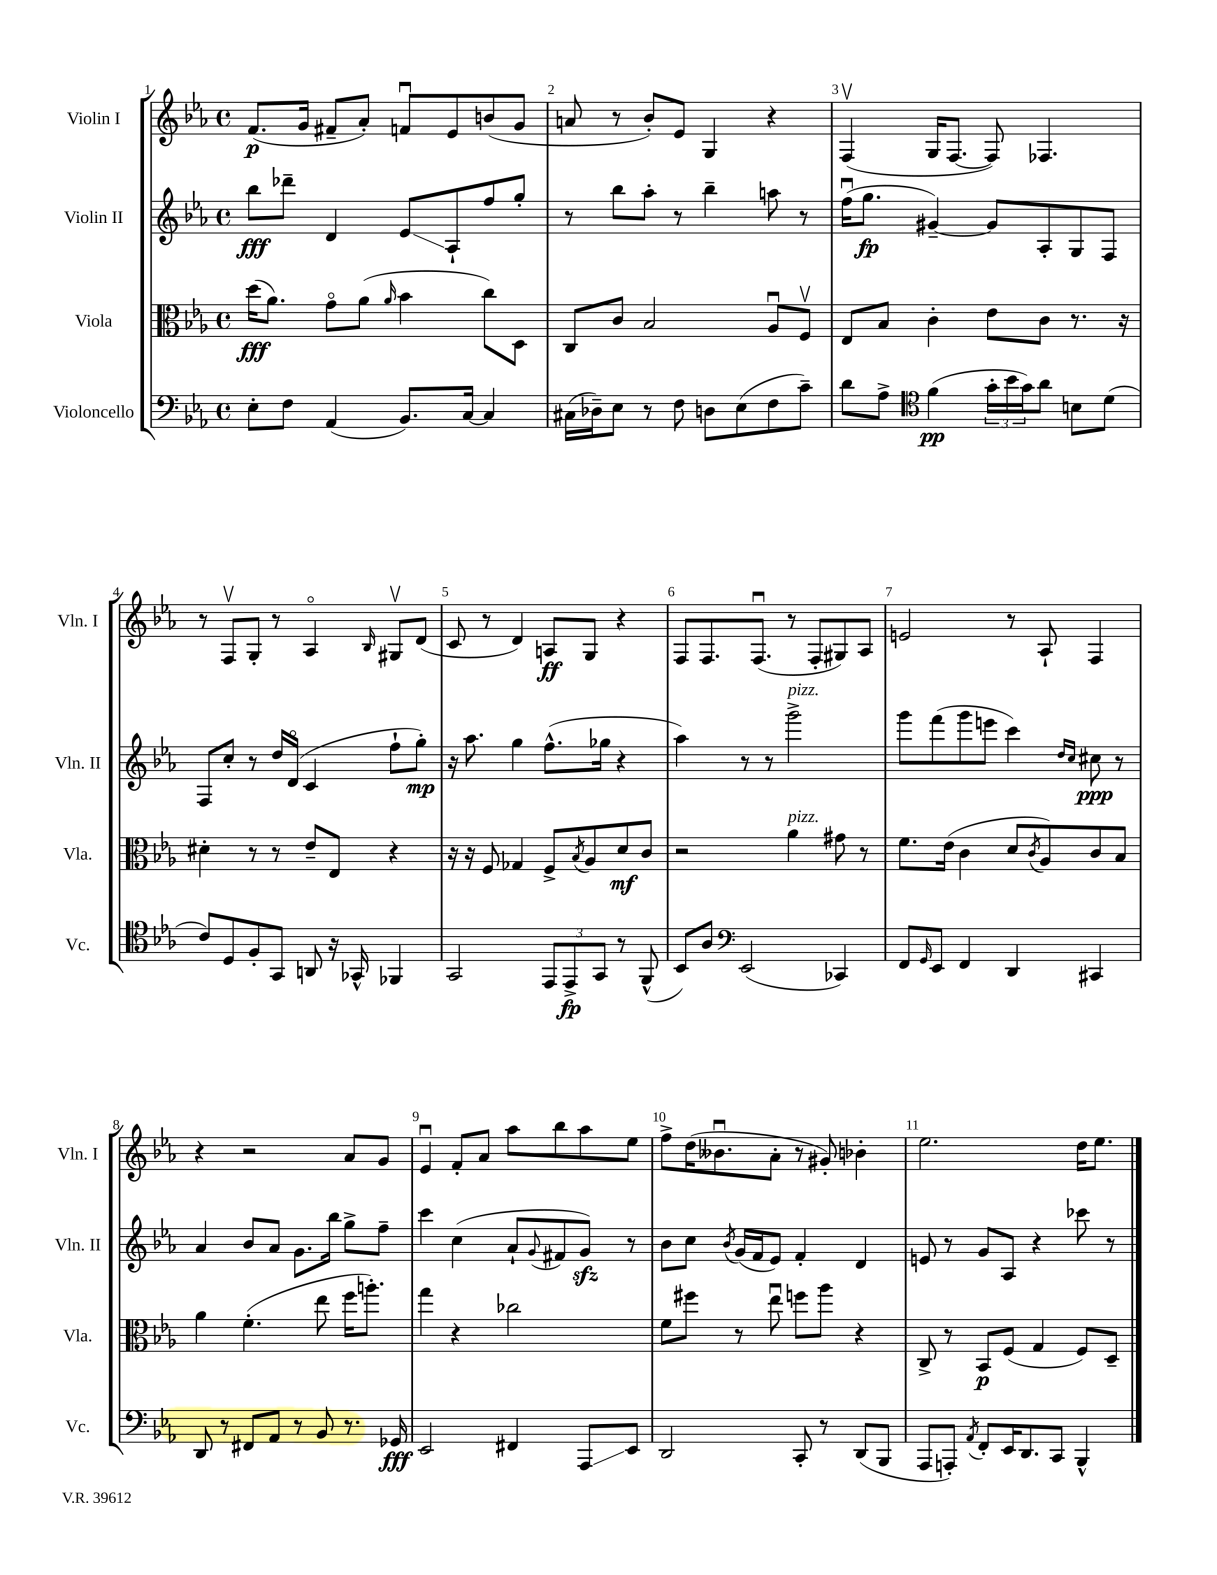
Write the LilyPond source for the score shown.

<<
\new StaffGroup <<
\new Staff = "s0" \with { instrumentName = "Violin I" shortInstrumentName = "Vln. I" } {
    \clef treble \key ees \major \defaultTimeSignature \time 4/4
    f'8.\p( g'16 fis'8-- aes'8-.) f'8\downbow ees'8 b'8( g'8 |
    a'8 r8 bes'8-.) ees'8 g4 r4 |
    f4\upbow( g16 f8.~ f8) fes4. |
    r8 f8\upbow g8-. r8 aes4\flageolet \grace { bes16 } gis8\upbow d'8( |
    c'8 r8 d'4) a8\ff g8 r4 |
    f8 f8. f8.\downbow( r8 f8-. gis8) aes8 |
    e'2 r8 aes8-! f4 |
    r4 r2 aes'8 g'8 |
    ees'4\downbow f'8-. aes'8 aes''8 bes''8 aes''8 ees''8 |
    f''8-> d''16( beses'8.\downbow aes'8-. r8 gis'8-.) bes'4-. |
    ees''2. d''16 ees''8. \bar "|." |
}
\new Staff = "s1" \with { instrumentName = "Violin II" shortInstrumentName = "Vln. II" } {
    \clef treble \key ees \major \defaultTimeSignature \time 4/4
    bes''8\fff des'''8-- d'4 ees'8\glissando aes8-! f''8 g''8-. |
    r8 bes''8 aes''8-. r8 bes''4-- a''8 r8 |
    f''16\downbow( g''8.\fp gis'4~--) gis'8 aes8-. g8 f8 |
    f8 c''8-. r8 d''16 d'16\flageolet( c'4 f''8-! g''8-.\mp) |
    r16 aes''8. g''4 f''8.-^( ges''16 r4 |
    aes''4) r8 r8 g'''2->^\markup { \italic "pizz." } |
    g'''8 f'''8( g'''8 e'''8 c'''4) \grace { d''16 c''16 } cis''8\ppp r8 |
    aes'4 bes'8 aes'8 g'8. bes''16 g''8-> f''8-- |
    c'''4 c''4( aes'8-! \appoggiatura { g'8 } fis'8 g'8\sfz) r8 |
    bes'8 c''8 \acciaccatura { bes'8 } g'16( f'16 ees'8) f'4-. d'4 |
    e'8 r8 g'8 aes8 r4 ces'''8 r8 \bar "|." |
}
\new Staff = "s2" \with { instrumentName = "Viola" shortInstrumentName = "Vla." } {
    \clef alto \key ees \major \defaultTimeSignature \time 4/4
    d''16\fff( aes'8.) g'8\flageolet aes'8( \grace { aes'16 } bes'4 c''8) d8 |
    c8 c'8 bes2 aes8\downbow f8\upbow |
    ees8 bes8 c'4-. ees'8 c'8 r8. r16 |
    dis'4-. r8 r8 ees'8-- ees8 r4 |
    r16 r16 f8 ges4 f8-> \acciaccatura { bes8 } aes8 d'8\mf c'8 |
    r2 aes'4^\markup { \italic "pizz." } gis'8 r8 |
    f'8. ees'16( c'4 d'8 \acciaccatura { c'8 } aes8) c'8 bes8 |
    aes'4 f'4.-.( ees''8 f''16 a''8.-.) |
    g''4 r4 ces''2 |
    f'8 fis''8 r8 ees''8\downbow f''8 aes''8 r4 |
    c8-> r8 bes,8\p f8( g4 f8) d8-- \bar "|." |
}
\new Staff = "s3" \with { instrumentName = "Violoncello" shortInstrumentName = "Vc." } {
    \clef bass \key ees \major \defaultTimeSignature \time 4/4
    ees8-. f8 aes,4( bes,8.) c16~ c4 |
    cis16( des16--) ees8 r8 f8 d8 ees8( f8 c'8--) |
    d'8 aes8-> \clef tenor f'4\pp( \tuplet 3/2 { g'16-. bes'16 g'16) } aes'8 b8 d'8( |
    c'8) d8 f8-. g,8 a,8 r16 ges,16-^ fes,4 |
    g,2 \tuplet 3/2 { ees,8 ees,8->\fp g,8 } r8 f,8-^( |
    bes,8) aes8 \clef bass ees,2( ces,4) |
    f,8 \grace { g,16 } ees,8 f,4 d,4 cis,4 |
    d,8 r8 fis,8 aes,8 r8 bes,8 r8. ges,16\fff |
    ees,2 fis,4 aes,,8\glissando ees,8 |
    d,2 c,8-. r8 d,8( bes,,8 |
    aes,,8 a,,8-.) \acciaccatura { aes,8 } f,8-. ees,16 d,8. c,8 bes,,4-^ \bar "|." |
}
>>
>>
\layout { \context { \Score \override BarNumber.break-visibility = ##(#f #t #t) barNumberVisibility = #all-bar-numbers-visible } }
